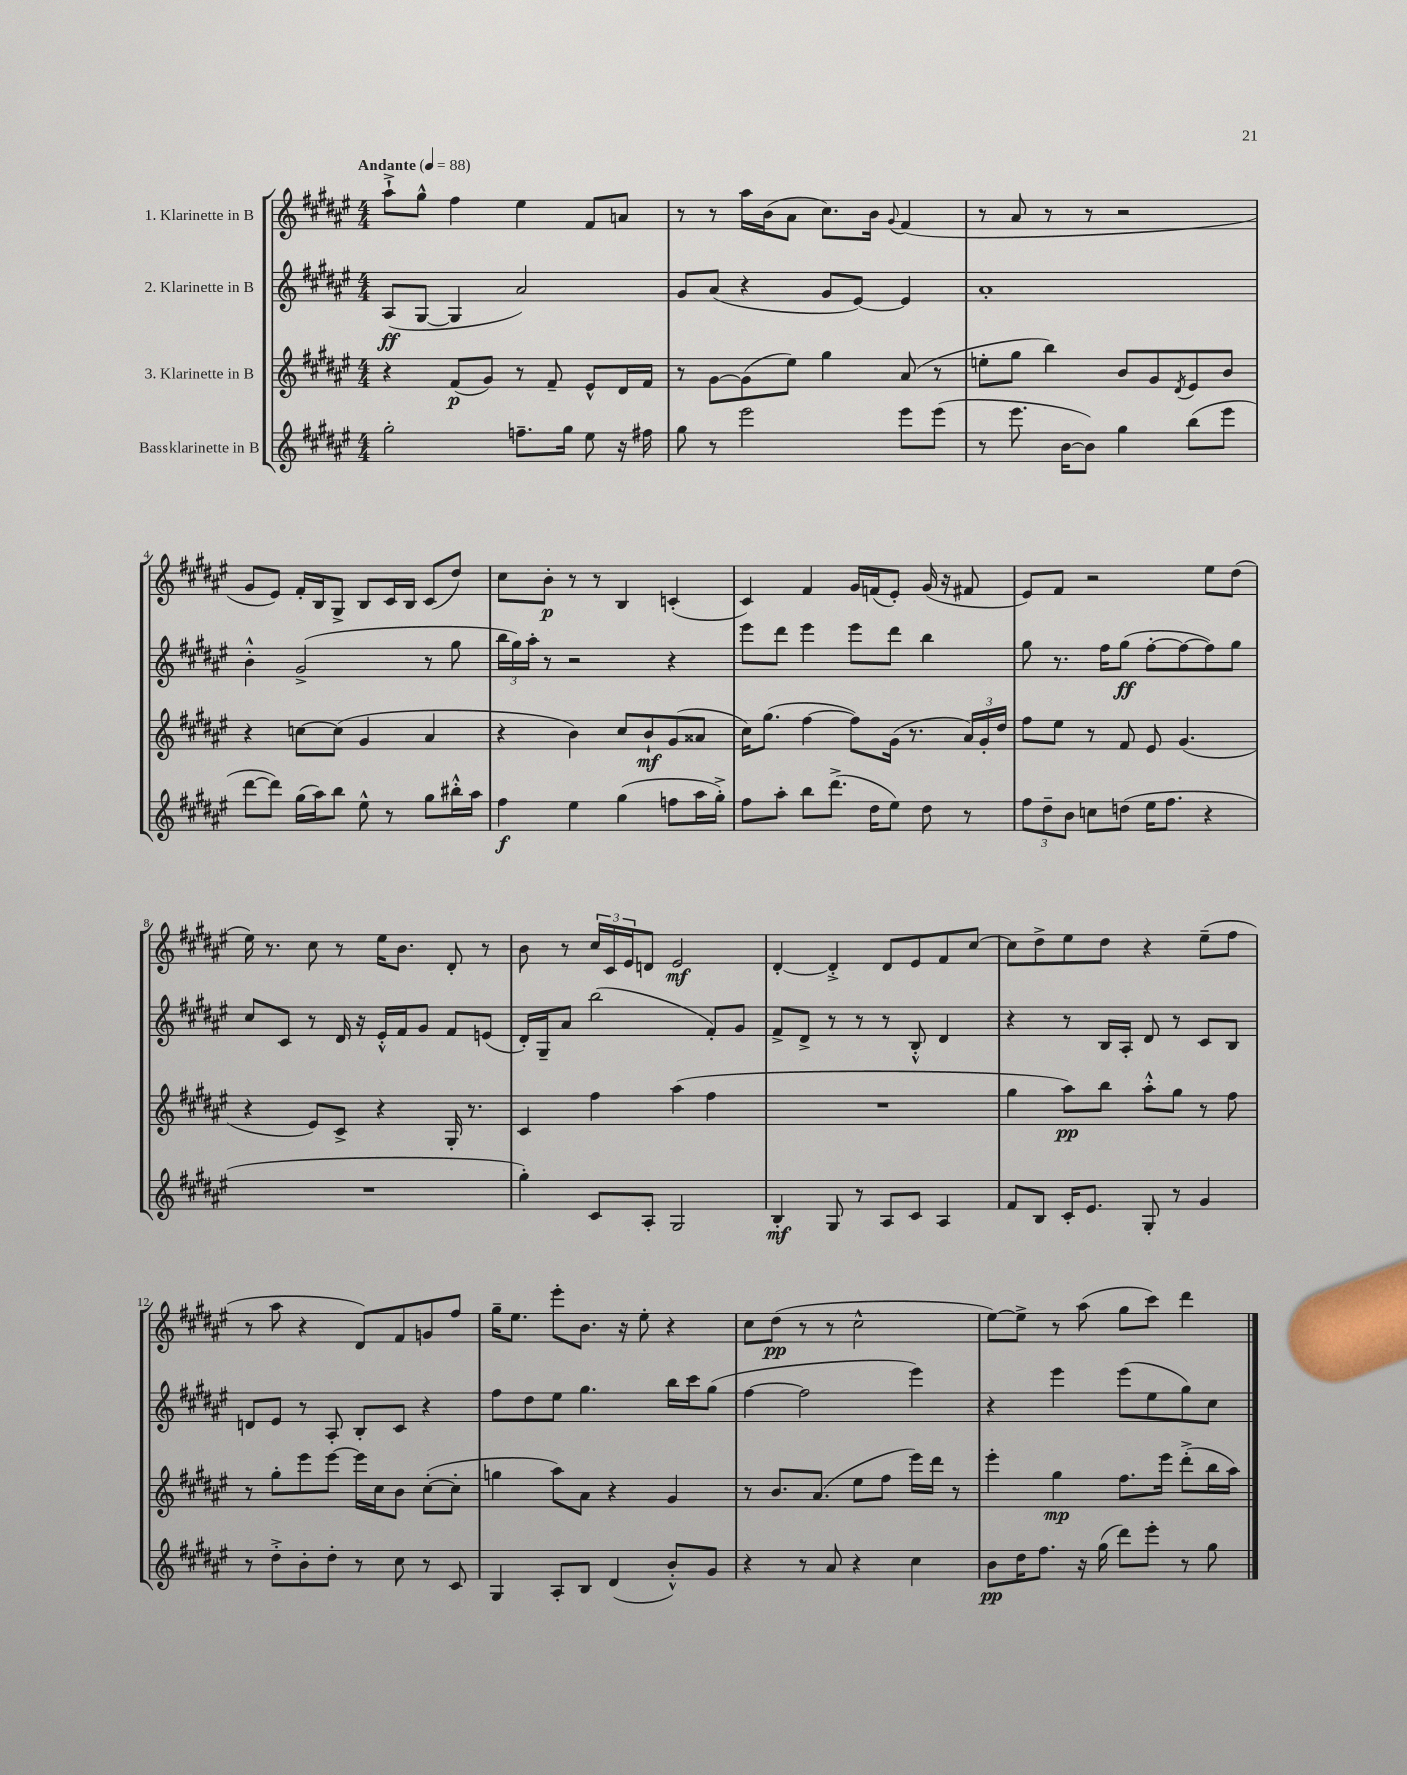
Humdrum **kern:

**kern	**dynam	**kern	**dynam	**kern	**dynam	**kern	**dynam
*part4	*part4	*part3	*part3	*part2	*part2	*part1	*part1
*staff4	*staff4	*staff3	*staff3	*staff2	*staff2	*staff1	*staff1
*I"Bassklarinette in B	*	*I"3. Klarinette in B	*	*I"2. Klarinette in B	*	*I"1. Klarinette in B	*
*clefG2	*	*clefG2	*	*clefG2	*	*clefG2	*
*k[f#c#g#d#a#e#]	*	*k[f#c#g#d#a#e#]	*	*k[f#c#g#d#a#e#]	*	*k[f#c#g#d#a#e#]	*
*M4/4	*	*M4/4	*	*M4/4	*	*M4/4	*
*MM88	*	*MM88	*	*MM88	*	*MM88	*
=1	=1	=1	=1	=1	=1	=1	=1
!	!	!	!	!	!	!LO:TX:a:B:t=Andante	!
2gg#'\	.	4r	.	(8A#/L	ff	8aa#`^\L	.
.	.	.	.	[8G#/J	.	8gg#^^\J	.
.	.	(8f#/L	p	4G#/]	.	4ff#\	.
.	.	8g#/J)	.	.	.	.	.
8.ffn~\L	.	8r	.	2a#/)	.	4ee#\	.
.	.	8f#~/	.	.	.	.	.
16gg#\Jk	.	.	.	.	.	.	.
8ee#\	.	8e#^^/L	.	.	.	8f#/L	.
16r	.	16d#/L	.	.	.	8an/J	.
16ff#X\	.	16f#/JJ	.	.	.	.	.
=2	=2	=2	=2	=2	=2	=2	=2
8gg#\	.	8r	.	8g#/L	.	8r	.
8r	.	[8g#\L	.	(8a#/J	.	8r	.
2eee#\	.	(8g#\]	.	4r	.	16aa#\LL	.
.	.	.	.	.	.	(16b\J	.
.	.	8ee#\J)	.	.	.	8a#\J	.
.	.	4gg#\	.	8g#/L	.	8.cc#\L)	.
.	.	.	.	[8e#/J)	.	.	.
.	.	.	.	.	.	16b\Jk	.
.	.	.	.	.	.	8qqg#/	.
8eee#\L	.	(8a#/	.	4e#/]	.	(4f#/	.
(8eee#\J	.	8r	.	.	.	.	.
=3	=3	=3	=3	=3	=3	=3	=3
8r	.	8een'\L	.	1a#'	.	8r	.
8.eee#\	.	8gg#\J	.	.	.	8a#/	.
.	.	4bb\)	.	.	.	8r	.
[16b\KL	.	.	.	.	.	.	.
8b\J])	.	.	.	.	.	8r	.
4gg#\	.	8b/L	.	.	.	2r	.
.	.	8g#/	.	.	.	.	.
.	.	8qd#/	.	.	.	.	.
(8bb\L	.	8e#/	.	.	.	.	.
8eee#\J	.	8b/J	.	.	.	.	.
!!LO:LB:g=z
=4	=4	=4	=4	=4	=4	=4	=4
[8ddd#\L	.	4r	.	4b'^^\	.	8g#/L	.
8ddd#\J])	.	.	.	.	.	8e#/J)	.
(16gg#\LL	.	[8ccn\L	.	(2g#^/	.	16f#'/LL	.
16aa#\J)	.	.	.	.	.	16B/J	.
8bb\J	.	(8cc\J]	.	.	.	8G#^/J	.
8ee#^^\	.	4g#/	.	.	.	8B/L	.
8r	.	.	.	.	.	16c#/L	.
.	.	.	.	.	.	16B/JJ	.
8gg#\L	.	4a#/	.	8r	.	(8c#/L	.
16bb#X'^^\L	.	.	.	8gg#\	.	8dd#/J)	.
16aa#\JJ	.	.	.	.	.	.	.
=5	=5	=5	=5	=5	=5	=5	=5
4ff#\	f	4r	.	24bb\LL	.	8cc#\L	.
.	.	.	.	24gg#\)	.	.	.
.	.	.	.	24aa#'\JJ	.	.	.
.	.	.	.	8r	.	8b'\J	p
4ee#\	.	4b\)	.	2r	.	8r	.
.	.	.	.	.	.	8r	.
(4gg#\	.	8cc#/L	.	.	.	4B/	.
.	.	8b`/	mf	.	.	.	.
8ffn\L	.	(8g#/	.	4r	.	(4cn'/	.
16aa#\L	.	8a##X/J	.	.	.	.	.
16gg#'^\JJ)	.	.	.	.	.	.	.
=6	=6	=6	=6	=6	=6	=6	=6
8ff#\L	.	16cc#\KL)	.	8eee#\L	.	4c#/)	.
.	.	(8.gg#\J	.	.	.	.	.
8aa#'\J	.	.	.	8ddd#\J	.	.	.
8bb\L	.	[4ff#\	.	4eee#\	.	4f#/	.
(8.ddd#^\J	.	.	.	.	.	.	.
.	.	8ff#\L])	.	8eee#\L	.	16g#/LL	.
16dd#\KL	.	.	.	.	.	(16fn/J	.
8ee#\J)	.	(16g#\Jk	.	8ddd#\J	.	8e#'/J)	.
.	.	8.r	.	.	.	.	.
8dd#\	.	.	.	4bb\	.	(16g#/	.
.	.	.	.	.	.	16r	.
8r	.	24a#/LL)	.	.	.	8f#X/	.
.	.	24g#'/	.	.	.	.	.
.	.	24dd#/JJ	.	.	.	.	.
=7	=7	=7	=7	=7	=7	=7	=7
12ff#\L	.	8ff#\L	.	8gg#\	.	8e#/L)	.
12dd#~\	.	.	.	.	.	.	.
.	.	8ee#\J	.	8.r	.	8f#/J	.
12b\J	.	.	.	.	.	.	.
8ccn\L	.	8r	.	.	.	2r	.
.	.	.	.	16ff#\KL	.	.	.
(8ddn\J	.	8f#/	.	(8gg#\J	ff	.	.
16ee#\KL	.	8e#/	.	[8ff#'\L	.	.	.
8.ff#\J	.	.	.	.	.	.	.
.	.	(4.g#/	.	8ff#\_	.	.	.
4r	.	.	.	8ff#\])	.	8ee#\L	.
.	.	.	.	8gg#\J	.	(8dd#\J	.
!!LO:LB:g=z
=8	=8	=8	=8	=8	=8	=8	=8
1r	.	4r	.	8cc#/L	.	16ee#\)	.
.	.	.	.	.	.	8.r	.
.	.	.	.	8c#/J	.	.	.
.	.	8e#/L)	.	8r	.	8cc#\	.
.	.	8c#^/J	.	16d#/	.	8r	.
.	.	.	.	16r	.	.	.
.	.	4r	.	16e#'^^/LL	.	16ee#\KL	.
.	.	.	.	16f#/J	.	8.b\J	.
.	.	.	.	8g#/J	.	.	.
.	.	16G#'/	.	8f#/L	.	8d#'/	.
.	.	8.r	.	.	.	.	.
.	.	.	.	(8en/J	.	8r	.
=9	=9	=9	=9	=9	=9	=9	=9
4gg#'\)	.	4c#/	.	16d#'/LL)	.	8b\	.
.	.	.	.	16G#~/J	.	.	.
.	.	.	.	8a#/J	.	8r	.
8c#/L	.	4ff#\	.	(2bb\	.	24cc#/LL	.
.	.	.	.	.	.	24c#/	.
.	.	.	.	.	.	24e#/J	.
8A#'/J	.	.	.	.	.	8dn/J	.
2G#/	.	(4aa#\	.	.	.	2e#/	mf
.	.	4ff#\	.	8f#'/L)	.	.	.
.	.	.	.	8g#/J	.	.	.
=10	=10	=10	=10	=10	=10	=10	=10
4B'/	mf	1r	.	8f#^/L	.	[4d#'/	.
.	.	.	.	8d#^/J	.	.	.
8G#/	.	.	.	8r	.	4d#'^/]	.
8r	.	.	.	8r	.	.	.
8A#/L	.	.	.	8r	.	8d#/L	.
8c#/J	.	.	.	8B'^^/	.	8e#/	.
4A#/	.	.	.	4d#/	.	8f#/	.
.	.	.	.	.	.	[8cc#/J	.
=11	=11	=11	=11	=11	=11	=11	=11
8f#/L	.	4gg#\	.	4r	.	8cc#\L]	.
8B/J	.	.	.	.	.	8dd#^\	.
16c#'/KL	.	8aa#\L)	pp	8r	.	8ee#\	.
8.e#/J	.	.	.	.	.	.	.
.	.	8bb\J	.	16B/LL	.	8dd#\J	.
.	.	.	.	16A#'/JJ	.	.	.
8G#'/	.	8aa#'^^\L	.	8d#/	.	4r	.
8r	.	8gg#\J	.	8r	.	.	.
4g#/	.	8r	.	8c#/L	.	(8ee#~\L	.
.	.	8ff#\	.	8B/J	.	8ff#\J	.
!!LO:LB:g=z
=12	=12	=12	=12	=12	=12	=12	=12
8r	.	8r	.	8dn/L	.	8r	.
8dd#'^\L	.	8gg#'\L	.	8e#/J	.	8aa#\	.
8b'\	.	8eee#\	.	8r	.	4r	.
8dd#'\J	.	[8eee#\J	.	8A#'/	.	.	.
8r	.	16eee#\LL]	.	8B'/L	.	8d#/L)	.
.	.	16cc#\J	.	.	.	.	.
8cc#\	.	8b\J	.	8c#/J	.	8f#/	.
8r	.	([8cc#'\L	.	4r	.	8gn/	.
8c#/	.	8cc#'\J]	.	.	.	8ff#/J	.
=13	=13	=13	=13	=13	=13	=13	=13
4G#/	.	4ggn\	.	8ff#\L	.	16gg#~\KL	.
.	.	.	.	.	.	8.ee#\J	.
.	.	.	.	8dd#\	.	.	.
8A#'/L	.	8aa#\L)	.	8ee#\J	.	8eee#'\L	.
8B/J	.	8a#\J	.	4.gg#\	.	8.b\J	.
(4d#/	.	4r	.	.	.	.	.
.	.	.	.	.	.	16r	.
.	.	.	.	.	.	8ee#'\	.
8b'^^/L)	.	4g#/	.	16bb\LL	.	4r	.
.	.	.	.	16ccc#\J	.	.	.
8g#/J	.	.	.	(8gg#\J	.	.	.
=14	=14	=14	=14	=14	=14	=14	=14
4r	.	8r	.	[4ff#\	.	8cc#\L	.
.	.	8.b/L	.	.	.	(8dd#\J	pp
8r	.	.	.	2ff#\]	.	8r	.
.	.	(8.a#/J	.	.	.	.	.
8a#/	.	.	.	.	.	8r	.
4r	.	8ee#\L	.	.	.	2cc#^^\	.
.	.	8ff#\J	.	.	.	.	.
4cc#\	.	16eee#\LL)	.	4eee#\)	.	.	.
.	.	16ddd#\JJ	.	.	.	.	.
.	.	8r	.	.	.	.	.
=15	=15	=15	=15	=15	=15	=15	=15
8b\L	pp	4eee#'\	.	4r	.	[8ee#\L)	.
16dd#\K	.	.	.	.	.	8ee#^\J]	.
8.ff#\J	.	.	.	.	.	.	.
.	.	4gg#\	mp	4eee#\	.	8r	.
16r	.	.	.	.	.	(8aa#\	.
(16gg#\	.	.	.	.	.	.	.
8ddd#\L)	.	8.ff#\L	.	(8eee#\L	.	8gg#\L	.
8eee#'\J	.	.	.	8ee#\	.	8ccc#\J)	.
.	.	16eee#\Jk	.	.	.	.	.
8r	.	(8ddd#'^\L	.	8gg#\)	.	4ddd#\	.
8gg#\	.	16bb\L	.	8cc#\J	.	.	.
.	.	16aa#\JJ)	.	.	.	.	.
==	==	==	==	==	==	==	==
*-	*-	*-	*-	*-	*-	*-	*-
